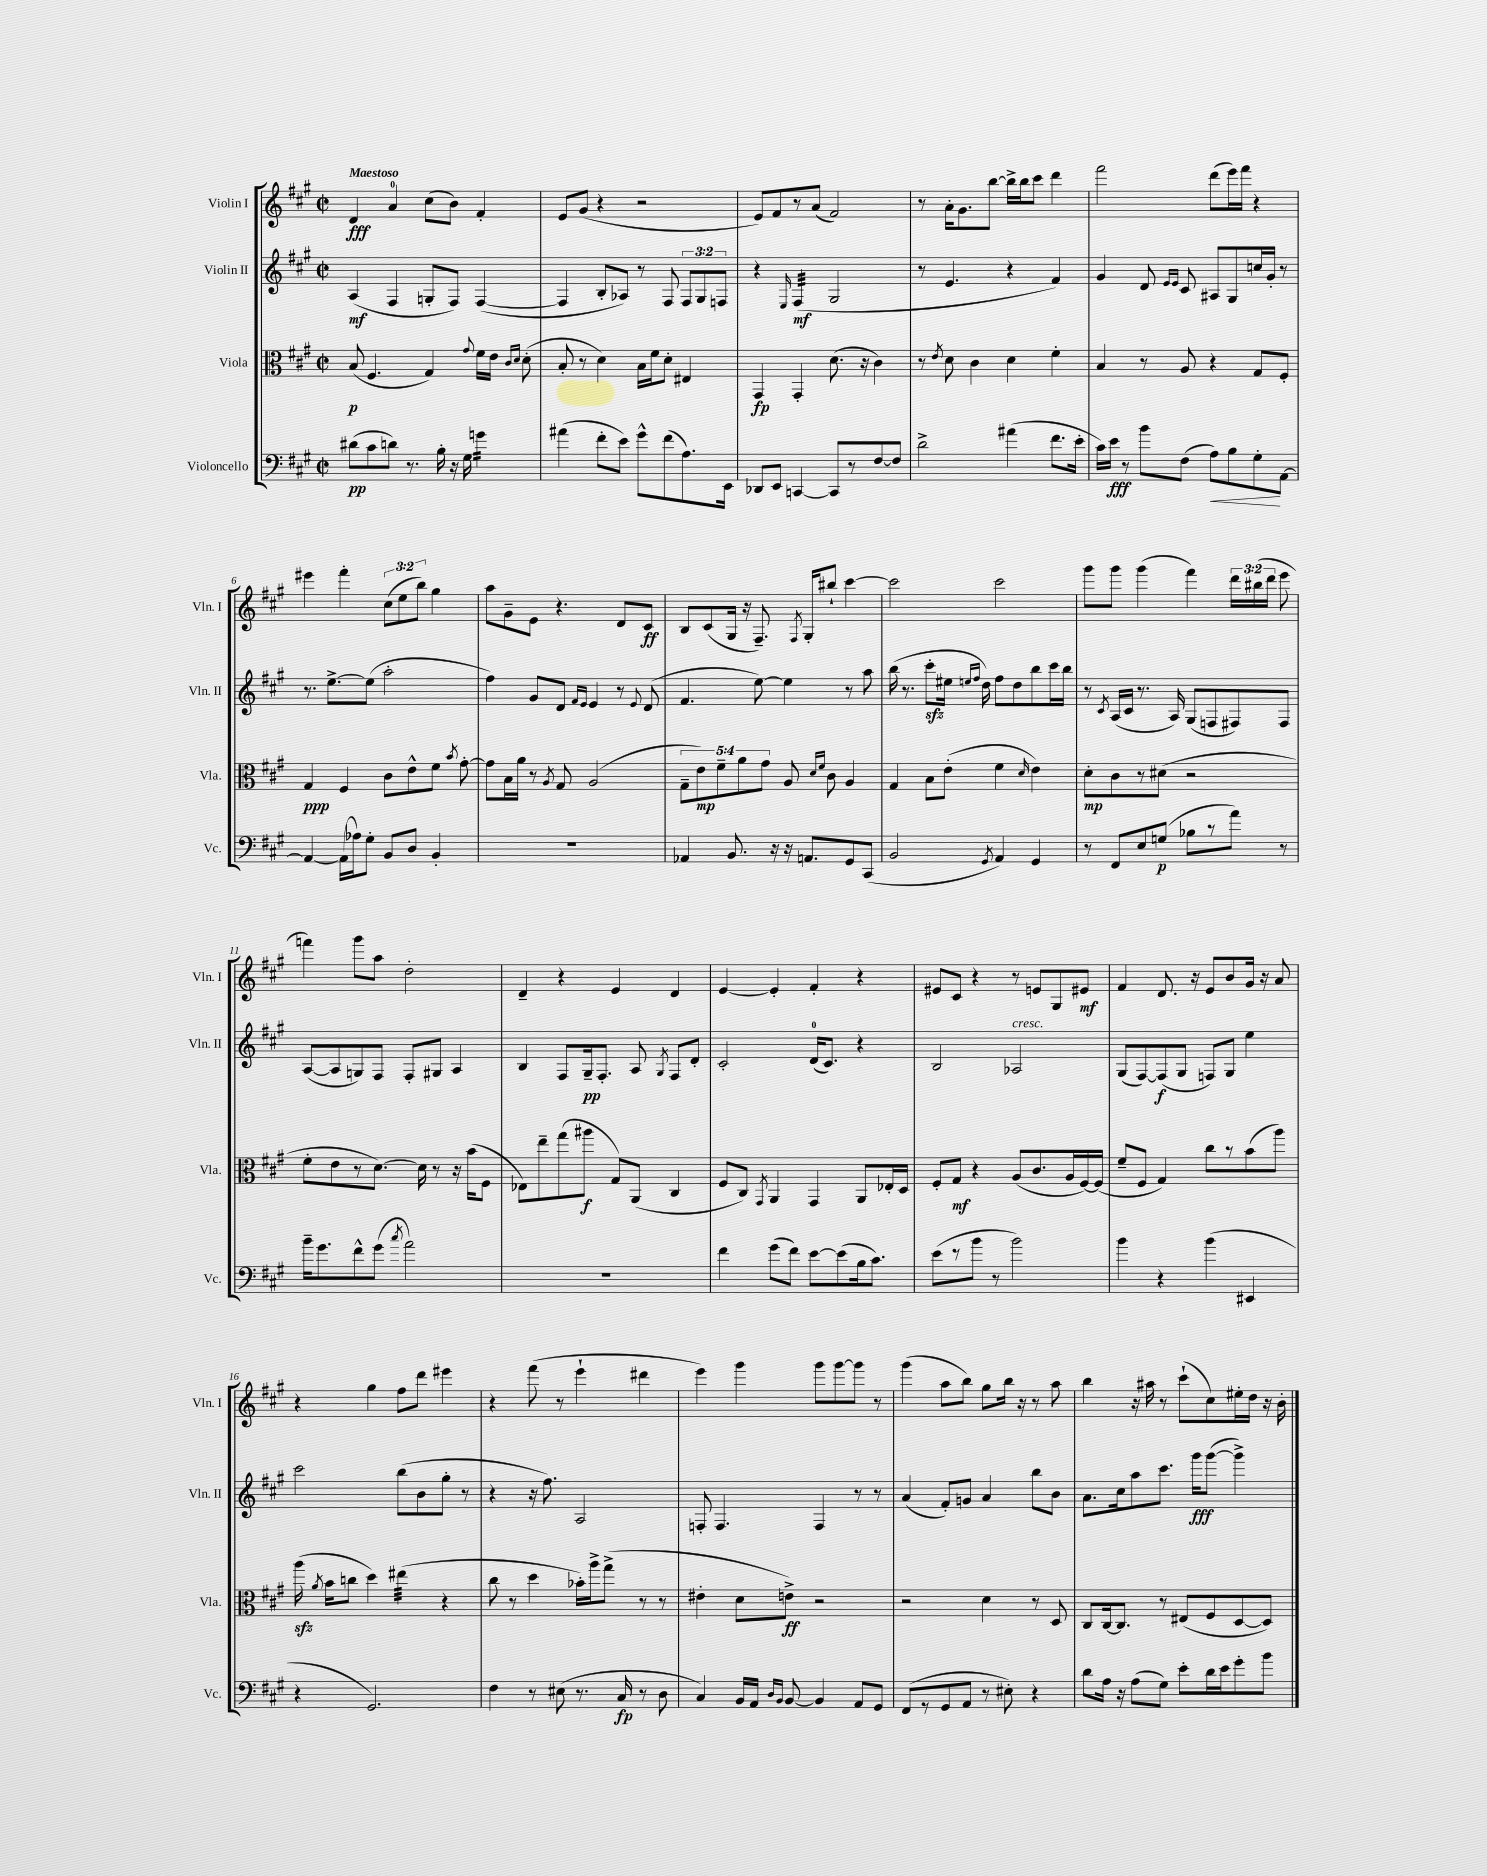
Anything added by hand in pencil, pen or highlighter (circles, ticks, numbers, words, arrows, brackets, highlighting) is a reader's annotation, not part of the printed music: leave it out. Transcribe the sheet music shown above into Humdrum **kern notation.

**kern	**kern	**kern	**kern
*staff4	*staff3	*staff2	*staff1
*clefF4	*clefC3	*clefG2	*clefG2
*k[f#c#g#]	*k[f#c#g#]	*k[f#c#g#]	*k[f#c#g#]
*M2/2	*M2/2	*M2/2	*M2/2
*met(c|)	*met(c|)	*met(c|)	*met(c|)
(8d#\L	(8B/	(4A/	4d/
8c#\	4.F#/	.	.
8d\J)	.	4F#/	4a/
8.r	.	.	.
.	4G#/)	8G'/L	(8cc#\L
16B'\	.	.	.
16r	.	8F#/J)	8b\J)
16G#\	.	.	.
.	8qqg#/	.	.
4g\	16f#\LL	([4F#/	4f#'/
.	16e\JJ	.	.
.	16qqc#/LL	.	.
.	16qqd/JJ	.	.
.	(8d'\	.	.
=	=	=	=
(4a#\	8B'/	4F#/]	8e/L
.	8r	.	(8g#/J
8f#'\L	4d\)	8B'/L	4r
8e\J)	.	8A-/J)	.
8g#^^\L	16B\LL	8r	2r
.	16f#\J	.	.
(8f#\	8d'\J	8F#/	.
8.A\)	4E#/	12F#/L	.
.	.	12G#/	.
.	.	12F/J	.
16EE\Jk	.	.	.
=	=	=	=
8DD-/L	4GG#/	4r	8e/L)
8EE/J	.	.	8f#/
.	.	16qqE/	.
[4CC/	4GG#'/	(4F#/	8r
.	.	.	(8a/J
8CC/]L	(8.d\	2G#/	2f#/)
8r	.	.	.
.	16r	.	.
[8F#/	4c#\)	.	.
8F#/]J	.	.	.
=	=	=	=
2d^\	8r	8r	8r
.	8qe/	.	.
.	8d\	4.e/	16a'\LK
.	.	.	8.g#\
.	4c#\	.	.
.	.	.	[8bb\J
(4a#\	4d\	4r	16bb^\]LL
.	.	.	16bb\J
.	.	.	8ccc#\J
8.f#\L	4f#'\	4f#/)	4ddd\
16e'\Jk	.	.	.
=	=	=	=
16c#\LL)	4B/	4g#/	2fff#\
16e\JJ	.	.	.
8r	.	.	.
8b\L	8r	8d/	.
.	.	16qqe/LL	.
.	.	16qqe/JJ	.
(8F#\J	8A/	8c#/	.
8A\L)	4r	8A#/L	(8ddd\L
8B\	.	8G#/	16eee\L)
.	.	.	16fff#\JJ
8G#'\	8G#/L	16cc/L	4r
.	.	16g#'/JJ	.
[8AA\J	8F#'/J	8r	.
=	=	=	=
4AA/_	4G#/	8.r	4eee#\
.	.	[8.ee^\L	.
(16AA\]LL	4F#/	.	4fff#'\
16A-\J)	.	.	.
8G#'\J	.	(8ee\]J	.
8BB/L	8c#\L	2aa'\	(12cc#\L
.	.	.	12ee\
8D/J	8e^^\	.	.
.	.	.	12bb\J)
4BB'/	8f#\J	.	4gg#\
.	8qb/	.	.
.	[8g#'\	.	.
=	=	=	=
1r	8g#\]L	4ff#\)	8aa\L
.	16B\L	.	8g#~\
.	16a\JJ	.	.
.	8r	8g#/L	8e\J
.	8qA/	.	.
.	8G#/	8d/J	4.r
.	.	16qqf#/LL	.
.	.	16qqe/JJ	.
.	(2A/	4e/	.
.	.	8r	8d/L
.	.	8qqe/	.
.	.	(8d/	8c#/J
=	=	=	=
4AA-/	10G#~\L	4.f#/	8B/L
.	10e\)	.	.
.	.	.	(8c#/
.	10f#~\	.	.
8.BB/	.	.	16G#/Jk
.	10a\	.	.
.	.	.	16r
.	.	[8ee\)	8.F#~/)
.	10g#\J	.	.
16r	.	.	.
16r	8A/	4ee\]	.
.	.	.	8qF#/
8.AA/L	.	.	16G#'/LK
.	16qqd/LL	.	.
.	16qqf#/JJ	.	.
.	8c#\	.	8bb#`/J
8GG#/	4A/	8r	[4ccc#\
(8CC#/J	.	8aa\	.
=	=	=	=
2BB/	4G#/	(16bb\	2ccc#\]
.	.	8.r	.
.	8B\L	8ccc#'\L	.
.	(8e'\J	16ee#\Jk	.
.	.	16qqee/LL	.
.	.	16qqff#/JJ	.
.	.	16dd\)	.
8qGG#/	.	.	.
4AA/)	4f#\	8ff#\L	2ccc#\
.	.	8dd\	.
.	16qqd/	.	.
4GG#/	4e\)	8bb\	.
.	.	16ccc#\L	.
.	.	16bb\JJ	.
=	=	=	=
8r	8d'\L	8r	8ggg#\L
.	.	8qc#/	.
8FF#/L	8c#\	(16A/LL	8ggg#\J
.	.	16c#/JJ	.
8E/	8r	8.r	(4ggg#\
(8G/J	(8d#\J	.	.
.	.	16A/)	.
8B-\L	2r	(8G#/L	4fff#\)
8r	.	8F/	.
8a\J)	.	8F#/)	24ddd\LL
.	.	.	(24bb#\
.	.	.	24ddd\JJ
8r	.	8F#/J	8eee\
=	=	=	=
16b~\LK	8f#'\L	([8A/L	4fff\)
8.g#\	.	.	.
.	8e\	8A/]	.
8f#^^\	8r	8G/)	8ggg#\L
(8g#\J	[8.d\J)	8F#/J	8aa\J
8qcc#/	.	.	.
2a\)	.	8F#'/L	2dd'\
.	16d\]	.	.
.	8r	8G#/J	.
.	16r	4A/	.
.	(16b\LK	.	.
.	8F#\J	.	.
=	=	=	=
1r	8E-\L)	4B/	4d~/
.	8ee~\	.	.
.	(8gg#\	8F#/L	4r
.	8aa#\J	16G#~/k	.
.	.	8.F#'/J	.
.	8G#/L)	.	4e/
.	(8AA/J	8A/	.
.	.	8qG#/	.
.	4C#/	8F#/L	4d/
.	.	8d'/J	.
=	=	=	=
4f#\	8F#/L	2c#'/	[4e/
.	8C#/J)	.	.
.	8qGG#/	.	.
(8g#\L	4AA/	.	4e'/]
8f#\J)	.	.	.
[8e\L	4GG#/	(16d/LK	4f#'/
.	.	8.c#/J)	.
(8e\]	.	.	.
16B\k	8AA/L	4r	4r
8.c#\J)	.	.	.
.	16E-'/L	.	.
.	16D/JJ	.	.
=	=	=	=
(8e\L	8F#'/L	2B/	8e#/L
8r	8G#/J	.	8c#/J
8b\J	4r	.	4r
8r	.	.	.
2b\)	(8A/L	2A-/	8r
.	8.c#/	.	8e/L
.	.	.	8G#/
.	16A/L	.	.
.	[16F#/)	.	8e#/J
.	(16F#/]JJ	.	.
=	=	=	=
4b\	8f#~/L	(8G#/L	4f#/
.	8F#/J	[8F#/)	.
4r	4G#/)	(8F#/]	8.d/
.	.	8G#/J	.
.	.	.	16r
(4b\	8cc#\L	8F/L)	8e/L
.	8r	8G#/J	8b/
4EE#/	(8b\	4ee\	16g#/Jk
.	.	.	16r
.	8aa\J)	.	8a/
=	=	=	=
4r	(16aa\	2ccc#\	4r
.	8qa/	.	.
.	16b\LK	.	.
.	8cc\J	.	.
2.GG#/)	4dd\)	.	4gg#\
.	(4ee#\	(8bb\L	8ff#\L
.	.	8b\	8ddd\J
.	4r	8gg#'\J	4eee#\
.	.	8r	.
=	=	=	=
4F#\	8cc#\	4r	4r
.	8r	.	.
8r	4dd\	16r	(8fff#\
.	.	8.ff#\)	.
(8E#\	.	.	8r
8.r	16b-'\LL)	2A/	4eee`\
.	16aa^\J	.	.
.	(8gg#^\J	.	.
16C#/	.	.	.
8r	8r	.	4ddd#\
8D\	8r	.	.
=	=	=	=
4C#/)	4e#'\	8F'/	4eee\)
.	.	4.F/	.
16BB/LL	8d\L	.	4ggg#\
16AA/JJ	.	.	.
16qqD/LL	.	.	.
16qqBB/JJ	.	.	.
[8BB/	8e^\J)	.	.
4BB/]	2r	4F/	8ggg#\L
.	.	.	[8ggg#\
8AA/L	.	8r	8ggg#\]J
8GG#/J	.	8r	8r
=	=	=	=
(8FF#/L	2r	(4a/	(4ggg#\
8r	.	.	.
8GG#/	.	8f#'/L)	8aa\L
8AA/J	.	8g/J	8bb\J)
8r	4d\	4a/	8gg#\L
8E#'\)	.	.	16bb\Jk
.	.	.	16r
4r	8r	8bb\L	8r
.	8D/	8b\J	8aa\
=	=	=	=
8d\L	8C#/L	8.a\L	4bb\
16A\Jk	[16C#/k	.	.
16r	8.C#/]J	16cc#\k	.
(8A\L	.	8aa\	16r
.	.	.	16aa#\
8G#\J)	8r	8.ccc#\J	8r
8e'\L	(8E#/L	.	(8ccc#`\L
.	.	16ggg#\LK	.
16d\L	8F#/	([8ggg#\J	8cc#\)
16e\J	.	.	.
8g#'\	[8D/	4ggg#^\])	16ee#'\L
.	.	.	16dd\JJ
8b\J	8D/]J)	.	16r
.	.	.	16b'\
==	==	==	==
*-	*-	*-	*-
